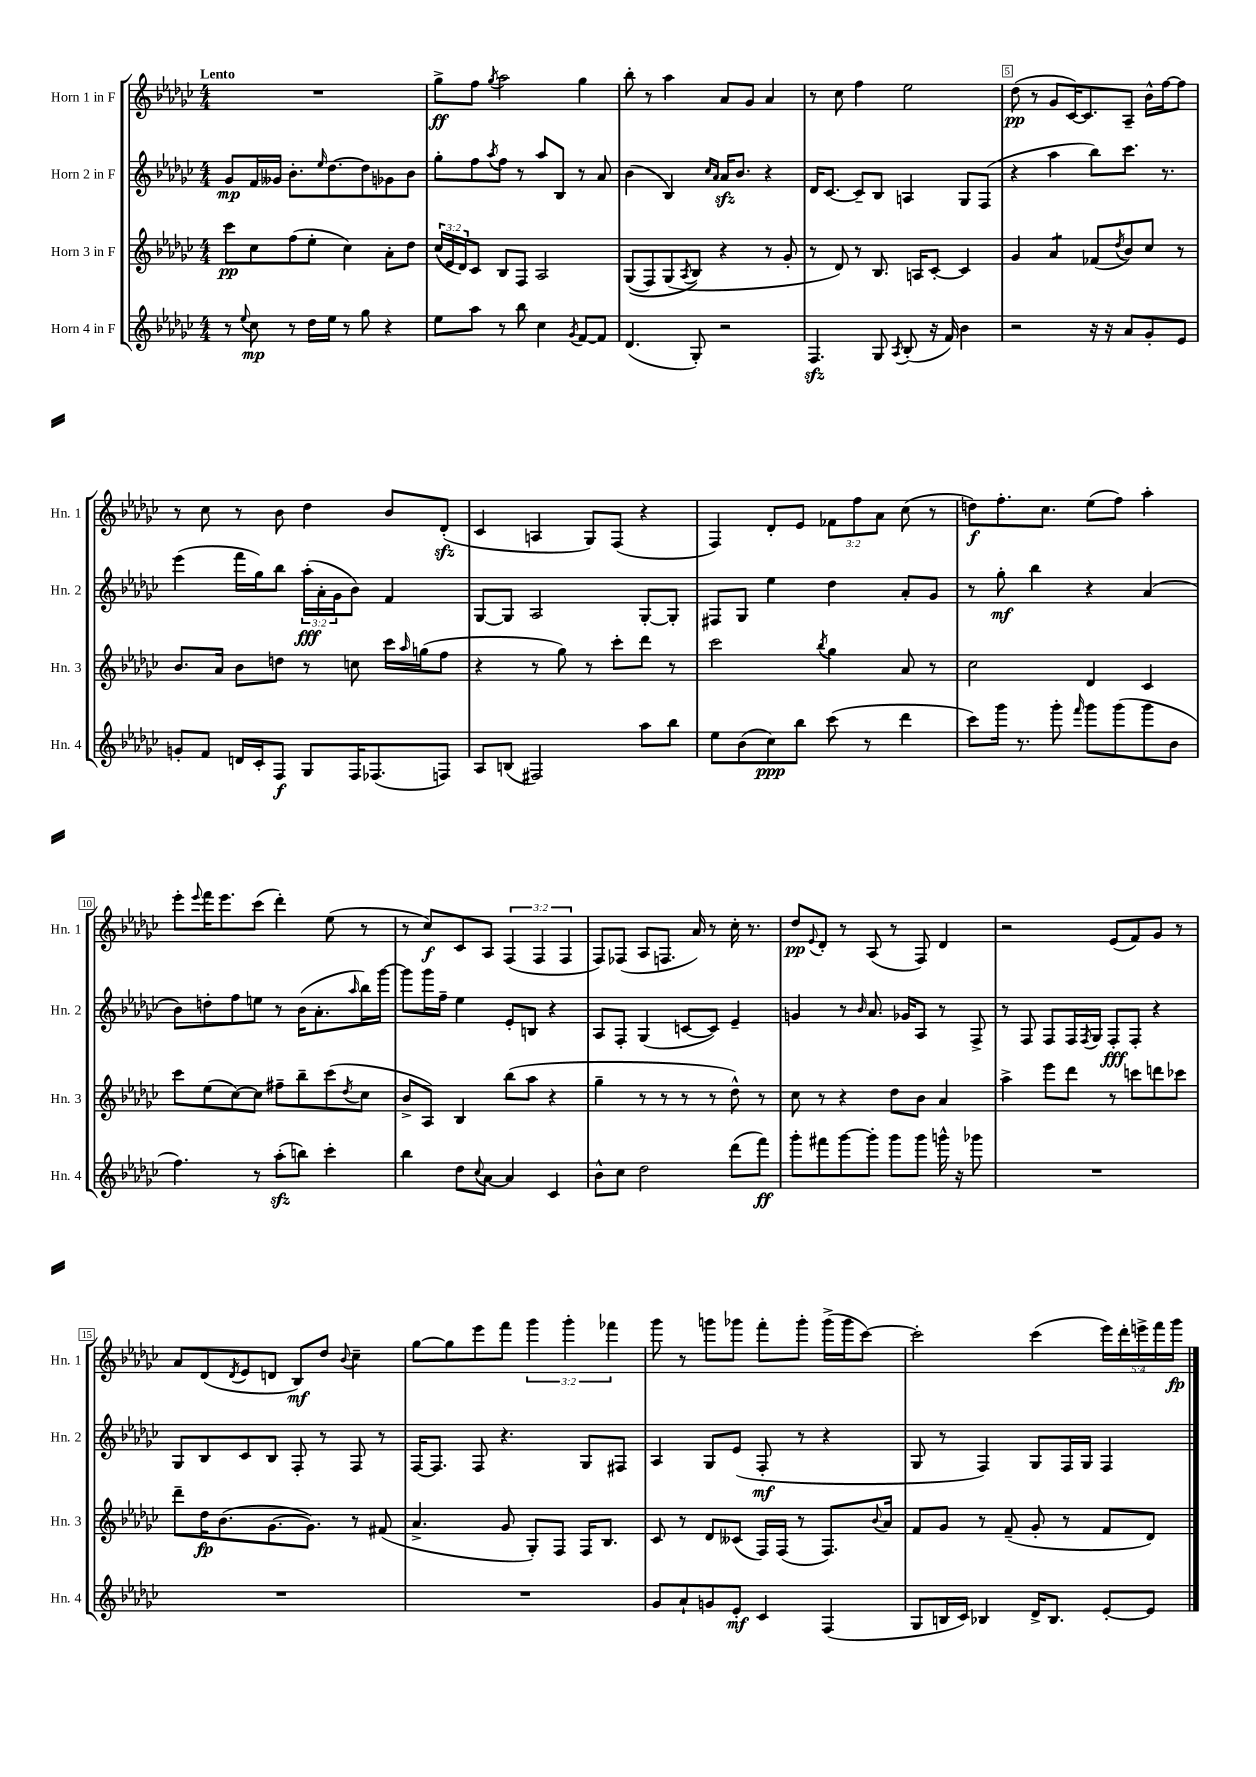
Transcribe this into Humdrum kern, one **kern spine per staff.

**kern	**kern	**kern	**kern
*staff4	*staff3	*staff2	*staff1
*clefG2	*clefG2	*clefG2	*clefG2
*k[b-e-a-d-g-c-]	*k[b-e-a-d-g-c-]	*k[b-e-a-d-g-c-]	*k[b-e-a-d-g-c-]
*M4/4	*M4/4	*M4/4	*M4/4
8r	8ccc-	8g-	1r
8qqee-	.	.	.
8cc-	8cc-	16f	.
.	.	16g--	.
8r	(8ff	8.b-'	.
16dd-	8ee-'	.	.
.	.	16qqee-	.
16ee-	.	[8.dd-	.
8r	4cc-)	.	.
8gg-	.	8dd-]	.
4r	8a-'	8g-	.
.	8dd-	8b-	.
=	=	=	=
8ee-	(24cc-	8gg-'	8gg-^
.	24e-	.	.
.	24d-)	.	.
8aa-	8c-	8ff	8ff
.	.	8qaa-	8qgg-
8r	8B-	8ff	2aa-
8bb-	8F	8r	.
4cc-	2A-	8aa-	.
.	.	8B-	.
8qg-	.	.	.
[8f	.	8r	4gg-
8f]	.	8a-	.
=	=	=	=
(4.d-	&((8G-	(4b-	8bb-'
.	8F)	.	8r
.	(8G-	4B-)	4aa-
.	8qA-	.	.
8G-')	8B-&)	.	.
.	.	16qqcc-	.
.	.	16qqa-	.
2r	4r	16a-	8a-
.	.	8.b-	.
.	.	.	8g-
.	8r	4r	4a-
.	8g-'	.	.
=	=	=	=
4.F	8r	16d-	8r
.	.	[8.c-	.
.	8d-)	.	8cc-
.	8r	8c-~]	4ff
8G-	8.B-	8B-	.
8qA-	.	.	.
(8B-'	.	4A	2ee-
.	16A	.	.
16r	[8c-'	.	.
16f)	.	.	.
4b-	4c-]	8G-	.
.	.	(8F	.
=	=	=	=
2r	4g-	4r	(8dd-
.	.	.	8r
.	4a-	4aa-	8g-
.	.	.	[16c-)
.	.	.	8.c-]
16r	(8f-	8bb-)	.
16r	.	.	.
.	8qdd-	.	.
8a-	8b-)	8.ccc-	8A-~
8g-'	8cc-	.	16b-^^
.	.	8.r	[16ff
8e-	8r	.	8ff]
=	=	=	=
8g'	8.b-	(4eee-	8r
8f	.	.	8cc-
.	16a-	.	.
16d	8b-	16fff	8r
16c-'	.	16gg-)	.
8F	8dd	8bb-	8b-
8G-	8r	(24aa-'	4dd-
.	.	24a-'	.
.	.	24g-	.
16F	8cc	8b-)	.
(8.F-	.	.	.
.	16ccc-	4f	8b-
.	16qqaa-	.	.
.	(16gg	.	.
8F)	8ff	.	(8d-'
=	=	=	=
8A-	4r	[8G-	4c-
(8B	.	8G-]	.
2F#)	8r	2A-	4A
.	8gg-)	.	.
.	8r	.	8G-)
.	8ccc-'	.	(8F
8aa-	8ddd-	[8G-'	4r
8bb-	8r	8G-']	.
=	=	=	=
8ee-	2ccc-	8F#	4F)
(8b-	.	8G-	.
8cc-)	.	4ee-	8d-'
8bb-	.	.	8e-
.	8qbb-	.	.
(8ccc-	4gg-	4dd-	12f-
.	.	.	12ff
8r	.	.	.
.	.	.	12a-
4ddd-	8a-	8a-'	(8cc-
.	8r	8g-	8r
=	=	=	=
8ccc-)	2cc-	8r	8dd)
16ggg-	.	8gg-'	8.ff'
8.r	.	.	.
.	.	4bb-	.
.	.	.	8.cc-
8ggg-'	.	.	.
16qqfff	.	.	.
8ggg-	4d-	4r	(8ee-
(8ggg-	.	.	8ff)
8ggg-	4c-	(4a-	4aa-'
8b-	.	.	.
=	=	=	=
4.ff)	8ccc-	8b-)	8eee-'
.	.	.	8qqeee-
.	(8ee-	8dd'	16fff
.	.	.	8.eee-
.	[8cc-)	8ff	.
8r	8cc-]	8ee	(8ccc-
(8aa-'	8ff#~	8r	4ddd-')
8bb)	8bb-~	(16b-	.
.	.	8.a-'	.
4ccc-'	(8ccc-	.	(8ee-
.	8qdd-	16qqaa-	.
.	8cc-	16bb-)	8r
.	.	[16ggg-	.
=	=	=	=
4bb-	8b-^	8ggg-]	8r
.	8A-)	16ggg-	8cc-)
.	.	16ff~	.
8dd-	4B-	4ee-	8c-
8qqcc-	.	.	.
[8a-	.	.	8A-
4a-]	(8bb-	8e-'	(6F
.	8aa-	8B	.
.	.	.	6F
4c-	4r	4r	.
.	.	.	6F
=	=	=	=
8b-^^	4gg-~	8A-	8F)
8cc-	.	8F'	(8F-
2dd-	8r	(4G-	8A-
.	8r	.	8.F
.	8r	[8c	.
.	.	.	16a-)
.	8r	8c])	8r
(8ddd-	8dd-^^)	4e-~	16cc-'
.	.	.	8.r
8fff)	8r	.	.
=	=	=	=
8ggg-'	8cc-	4g	8dd-
.	.	.	8qqe-
8fff#	8r	.	8d-'
[8ggg-	4r	8r	8r
.	.	16qqb-	.
8ggg-']	.	8.a-	(8A-
8ggg-	8dd-	.	8r
.	.	16g-	.
8ggg-	8b-	8A-	8F)
16ggg^^	4a-	8r	4d-
16r	.	.	.
8ggg-	.	8F^	.
=	=	=	=
1r	4aa-^	8r	2r
.	.	8F	.
.	8eee-	8F	.
.	8ddd-	16F	.
.	.	8qF	.
.	.	16G-	.
.	8r	8F'	(8e-
.	8ccc	8F'	8f)
.	8ddd	4r	8g-
.	8ccc-	.	8r
=	=	=	=
1r	8ddd-~	8G-	8a-
.	16dd-	8B-	(8d-
.	(8.b-	.	.
.	.	.	8qd-
.	.	8c-	8e-
.	[8.g-	8B-	8d
.	.	8F'	8B-)
.	8.g-])	.	.
.	.	8r	8dd-
.	.	.	8qqb-
.	8r	8F	4cc-~
.	(8f#	8r	.
=	=	=	=
1r	4.a-^	[16F	[8gg-
.	.	8.F]	.
.	.	.	8gg-]
.	.	8F	8eee-
.	8g-	4.r	8fff
.	8G-')	.	6ggg-
.	8F	.	.
.	.	.	6ggg-'
.	16F	8G-	.
.	8.B-	.	.
.	.	.	6fff-
.	.	8F#	.
=	=	=	=
8g-	8c-	4A-	8ggg-
8a-`	8r	.	8r
8g	8d-	8G-	8ggg
8e-'	(8c--	(8e-	8ggg-
4c-	16F)	8F'	8fff'
.	(16F	.	.
.	8r	8r	8ggg-'
(4F	8.F)	4r	(16ggg-^
.	.	.	16ggg-
.	.	.	[8ccc-)
.	8qqb-	.	.
.	16a-	.	.
=	=	=	=
8G-	8f	8G-	2ccc-']
16B	8g-	8r	.
16c-)	.	.	.
4B-	8r	4F)	.
.	(8f~	.	.
16d-^	8g-'	8G-	(4ccc-
8.B-	.	.	.
.	8r	16F	.
.	.	16G-	.
[8e-'	8f	4F	20eee-)
.	.	.	20ddd-'
.	.	.	20eee^
8e-]	8d-)	.	.
.	.	.	20fff
.	.	.	20ggg-
==	==	==	==
*-	*-	*-	*-
